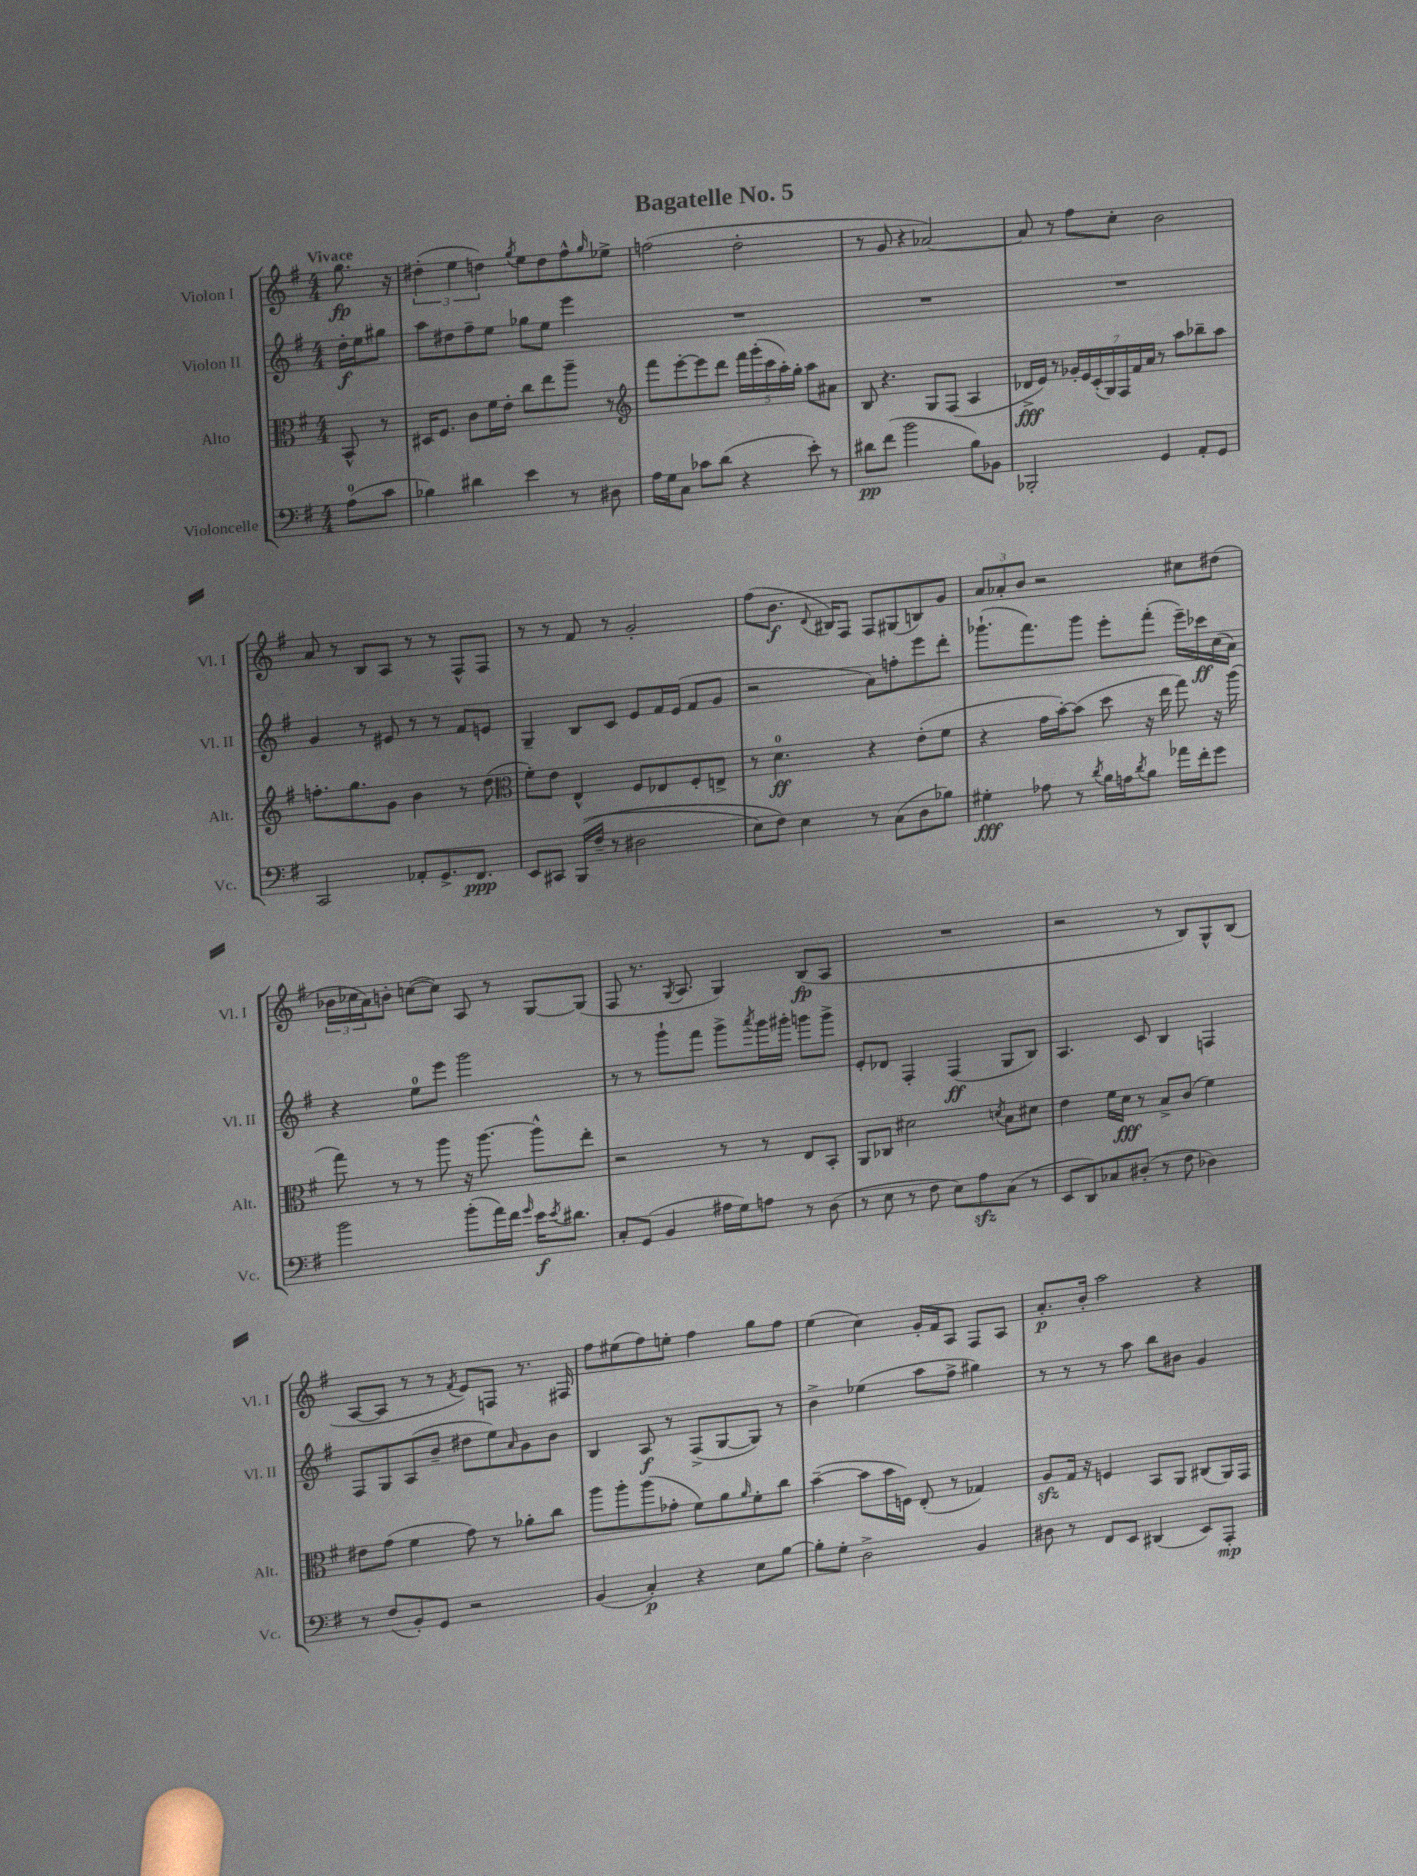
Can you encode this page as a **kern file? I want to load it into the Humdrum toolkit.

**kern	**kern	**kern	**kern
*staff4	*staff3	*staff2	*staff1
*clefF4	*clefC3	*clefG2	*clefG2
*k[f#]	*k[f#]	*k[f#]	*k[f#]
*M4/4	*M4/4	*M4/4	*M4/4
(8A	8BB^^	16dd'	8.gg
.	.	16ee	.
8c	8r	8gg#	.
.	.	.	16r
=	=	=	=
4B-)	16D#	8aa	(6dd#'
.	8.F#	.	.
.	.	8dd#	.
.	.	.	6ee
4d#	8c	8ff#~	.
.	.	.	6dd)
.	16f#	8ee	.
.	16e'	.	.
.	.	.	8qgg
4e	8cc	8gg-	8ee
.	8ee	8ee	8dd
8r	8aa~	4eee	8ff#^^
.	.	.	16qqgg
8D#	8r	.	8ee-^
=	=	=	=
*	*clefG2	*	*
16A	8fff#	1r	(2ff
16G	.	.	.
8C	[8eee'	.	.
8c-	8eee]	.	.
(8d	8ddd	.	.
4r	20fff#	.	2dd'
.	(20ggg'	.	.
.	20ccc	.	.
.	20aa')	.	.
.	20gg'	.	.
8e')	8aa	.	.
8r	8a#	.	.
=	=	=	=
8d#	8B	1r	8r
(8f#	4.r	.	8g
2b	.	.	4r
.	8G	.	[2a-)
.	(8F#	.	.
8B)	4A	.	.
8BB-	.	.	.
=	=	=	=
2BBB-'	16d-^	1r	8a-]
.	16e)	.	.
.	8r	.	8r
.	28g-'	.	8ff#
.	28e	.	.
.	(28c'	.	.
.	28G)	.	.
.	.	.	8cc'
.	28F#	.	.
.	28f#	.	.
.	28a	.	.
4GG	8r	.	2b
.	8aa	.	.
8AA'	8bb-~	.	.
8GG	8aa	.	.
=	=	=	=
2CC	8.ff'	4g	8a
.	.	.	8r
.	8.gg	.	.
.	.	8r	8B
.	8g	8e#	8A
8AA-'	4b	8r	8r
8.GG^	.	8r	8r
.	8r	8f#	8F#^^
8.FF#	.	.	.
.	(8dd	8e	8F#
=	=	=	=
*	*clefC3	*	*
8EE	8f#')	4G~	8r
8CC#	8e	.	8r
&((16BBB	4E^^	8B	8f#
16F#~	.	.	.
8r	.	8c	8r
2D#	8F#	8e	2g'
.	8E-	16f#	.
.	.	(16e	.
.	8F#'	8f#	.
.	8E^	8g	.
=	=	=	=
8E)	8r	2r	(8ff#
8F#&)	4.d	.	8.b
4E	.	.	.
.	.	.	8qqd
.	.	.	16B#)
.	.	.	8F#
8r	4r	8a)	8F#
(8C	.	8ff'	(8G#
8D	(8e'	8eee	8B)
8B-)	8f#	8ddd'	8g
=	=	=	=
4G#'	4r	(8.ggg-`	12a
.	.	.	12a-'
.	.	.	12b
.	.	8.fff#)	.
8A-	16g	.	2r
.	[16b')	.	.
8r	(8b]	8ggg-	.
8qd	.	.	.
16B	8dd	8eee'	.
16A	.	.	.
8qd	.	.	.
8B	16r	(8fff#'	.
.	16ee	.	.
16a-	8gg)	16eee~)	8cc#
16f#'	.	16ccc-	.
8g	16r	(16cc	(8dd#
.	(16aa	16a)	.
=	=	=	=
2b	8gg)	4r	24b-
.	.	.	24cc-
.	.	.	24a)
.	8r	.	8b'
.	8r	8ee	([8cc
.	8aa	8eee	8cc])
(8b'	16r	2ggg	8A
.	[8.aa	.	.
16a)	.	.	8r
16f#	.	.	.
16qqg	.	.	.
16e	8aa^^]	.	[8G
8qe	.	.	.
8.d#	.	.	.
.	8ee'	.	(8G]
=	=	=	=
8C'	2r	8r	8F#
(8GG	.	8r	8.r
4BB	.	8ggg`	.
.	.	.	8qG
.	.	.	8.A
.	.	8fff#	.
16A#	8r	8ggg^	4G)
16G)	.	.	.
.	.	8qaaa	.
8A	8r	16ggg	.
.	.	16ggg#'	.
8r	8E	8ggg	(8B
(8D	8BB'	8ggg^	8A
=	=	=	=
8r	8AA	8e'	1r
8E	8C-	8d-	.
8r	2d#	4F#'	.
8F#	.	.	.
8E)	.	(4F#	.
8A	.	.	.
.	8qd	.	.
(8C	8B	8G	.
8r	8d#	8B)	.
=	=	=	=
8EE	4e	4.A	2r
8DD)	.	.	.
8C-	16f#	.	.
.	16d	.	.
(8D#'	8r	8c	.
8r	8B^	4B	8r
8F#	(8c	.	8B)
4D-)	4f#)	4F	8G^^
.	.	.	(8B
=	=	=	=
8r	8e#	8F#	[8A
(8F#	(8g	8G	8A]
8BB')	4f#	(8A	8r
8GG	.	8b~	8r
.	.	.	8qf#
2r	8g)	8dd#	8e)
.	8r	8ee)	8F
.	.	16qqa	.
.	8a-'	8g	8.r
.	8cc	8b	.
.	.	.	16F#
=	=	=	=
(4BB	8aa	4B	8ff#
.	8aa'	.	(8ee#
4C')	(8aa	8A	8ff#)
.	8g-'	8r	8ee'
4r	8f#)	(8F#^	4ff#
.	8a	[8G	.
.	16qqa	.	.
8E	8f#'	8G])	8gg
[8B	8cc	8r	8ff#
=	=	=	=
8B']	([4b~	4b^	(4ee
8G'	.	.	.
2D^	8b]	(4ee-	4cc)
.	16b	.	.
.	16F)	.	.
.	(8E'	8aa	16g'
.	.	.	16f#
.	8r	8ff#^	8A
4BB	4G-)	4gg#)	8F#
.	.	.	8A
=	=	=	=
8D#	8A	8r	8.a'
8r	16G	8r	.
.	16r	.	16b'
8FF#	4F	8r	2aa
8EE	.	8aa	.
(4DD#	8BB	8bb	.
.	8AA	8b#	.
8EE)	(8C#	4g	4r
8AAA'	16AA)	.	.
.	16GG	.	.
==	==	==	==
*-	*-	*-	*-
